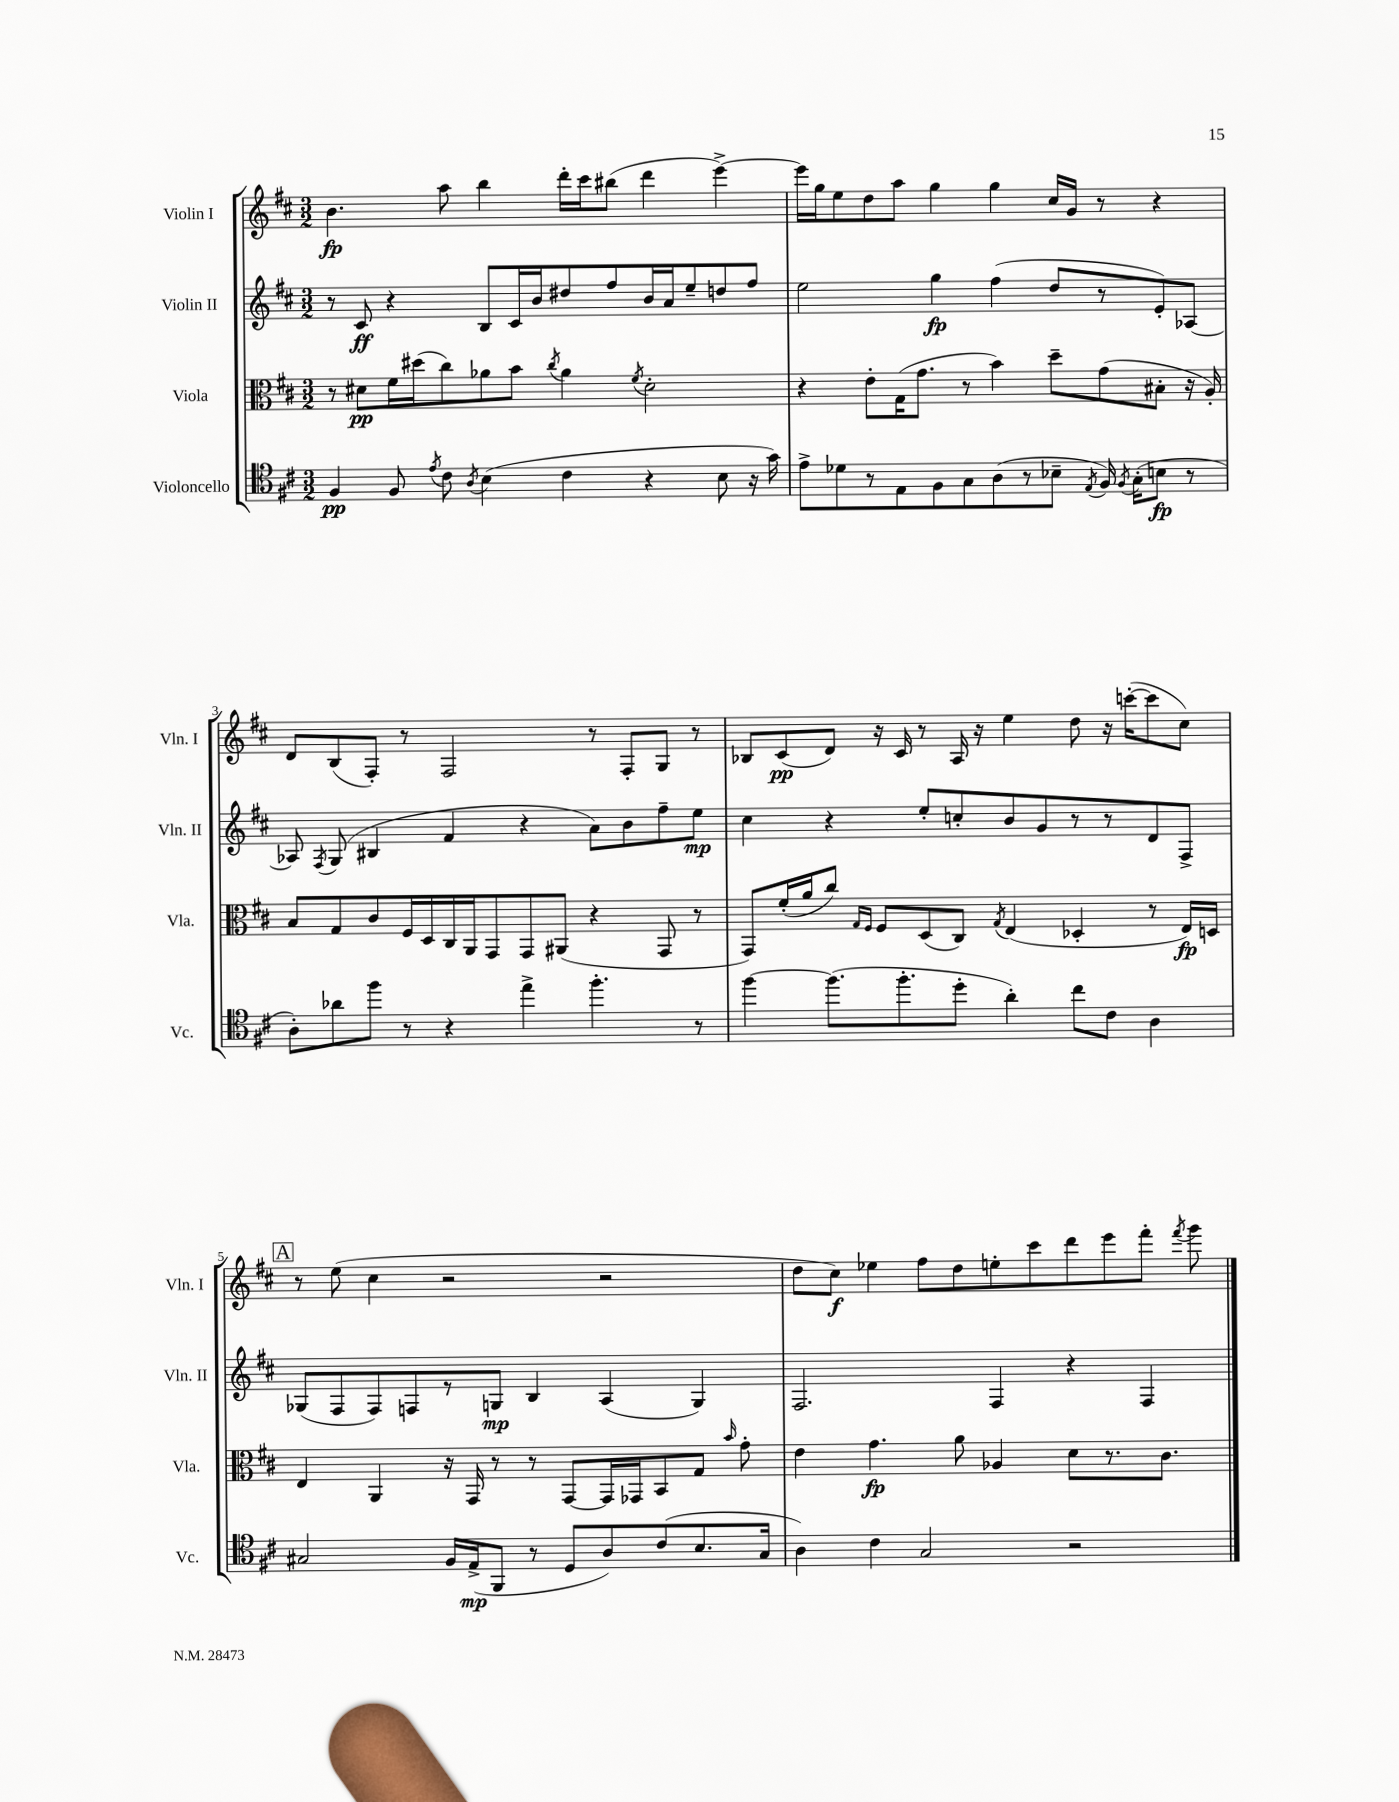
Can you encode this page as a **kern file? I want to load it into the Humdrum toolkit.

**kern	**kern	**kern	**kern
*staff4	*staff3	*staff2	*staff1
*clefC4	*clefC3	*clefG2	*clefG2
*k[f#c#]	*k[f#c#]	*k[f#c#]	*k[f#c#]
*M3/2	*M3/2	*M3/2	*M3/2
4F#	8r	8r	4.b
.	8d#	8c#	.
8F#	16f#	4r	.
.	(16dd#	.	.
8qe	.	.	.
8c#	8cc#)	.	8aa
8qA	.	.	.
(4B	8a-	8B	4bb
.	8b	16c#	.
.	.	16b	.
.	8qcc#	.	.
4c#	4a-	8dd#	16ddd'
.	.	.	16ccc#
.	.	8ff#	(8bb#
.	8qf#	.	.
4r	2d#'	16b	4ddd
.	.	16a	.
.	.	8ee~	.
8B	.	8dd	[4eee^)
16r	.	8ff#	.
16g)	.	.	.
=	=	=	=
8e^	4r	2ee	16eee]
.	.	.	16gg
8d-	.	.	8ee
8r	8e'	.	8dd
8E	(16G	.	8aa
.	8.g	.	.
8F#	.	4gg	4gg
8G	8r	.	.
(8A	4b)	(4ff#	4gg
8r	.	.	.
8B-~	8dd~	8dd	16cc#
.	.	.	16g
8qE	.	.	.
16F#)	(8g	8r	8r
8qF#	.	.	.
(16G'	.	.	.
8B	8B#'	8e')	4r
8r	16r	[8A-	.
.	16A')	.	.
=	=	=	=
8A')	8B	8A-]	8d
.	.	8qF#	.
8a-	8G	(8G	(8B
8ff#	8c#	4B#	8F#')
8r	16F#	.	8r
.	16D	.	.
4r	16C#	4f#	2F#
.	16AA	.	.
.	8GG	.	.
4ee^	8GG	4r	.
.	(8AA#	.	.
4.ff#'	4r	8a)	8r
.	.	8b	8F#'
.	8GG	8ff#~	8G
8r	8r	8ee	8r
=	=	=	=
[4ff#	8GG)	4cc#	8B-
.	(16f#'	.	(8c#
.	16a	.	.
(8.ff#]	8cc#)	4r	8d)
.	16qqG	.	.
.	16qqF#	.	.
.	8F#	.	16r
8.ff#'	.	.	16c#
.	(8D	8ee'	8r
8dd'	8C#)	8cc'	16A
.	.	.	16r
.	8qG	.	.
4a')	(4E	8b	4ee
.	.	8g	.
8cc#	4D-'	8r	8dd
8c#	.	8r	16r
.	.	.	([16ccc'
4A	8r	8d	8ccc]
.	16E)	8F#^	8cc#)
.	16D	.	.
=	=	=	=
2G#	4E	(8G-	8r
.	.	8F#	(8ee
.	4AA	8F#)	4cc#
.	.	8F	.
16F#	16r	8r	2r
(16E^	16GG	.	.
8FF#	8r	8G	.
8r	8r	4B	.
8D	[8GG	.	.
8A)	16GG]	(4A	2r
.	16GG-	.	.
(8c#	8BB	.	.
8.B	8G	4G)	.
.	16qqb	.	.
.	8g'	.	.
16G#	.	.	.
=	=	=	=
4A)	4e	2.F#	8dd
.	.	.	8cc#)
4c#	4.g	.	4ee-
2G	.	.	8ff#
.	8a	.	8dd
.	4A-	4F#	8ee'
.	.	.	8ccc#
2r	8d	4r	8ddd
.	8.r	.	8eee
.	.	4F#	8fff#'
.	8.c#	.	.
.	.	.	8qfff#
.	.	.	8ggg
==	==	==	==
*-	*-	*-	*-
